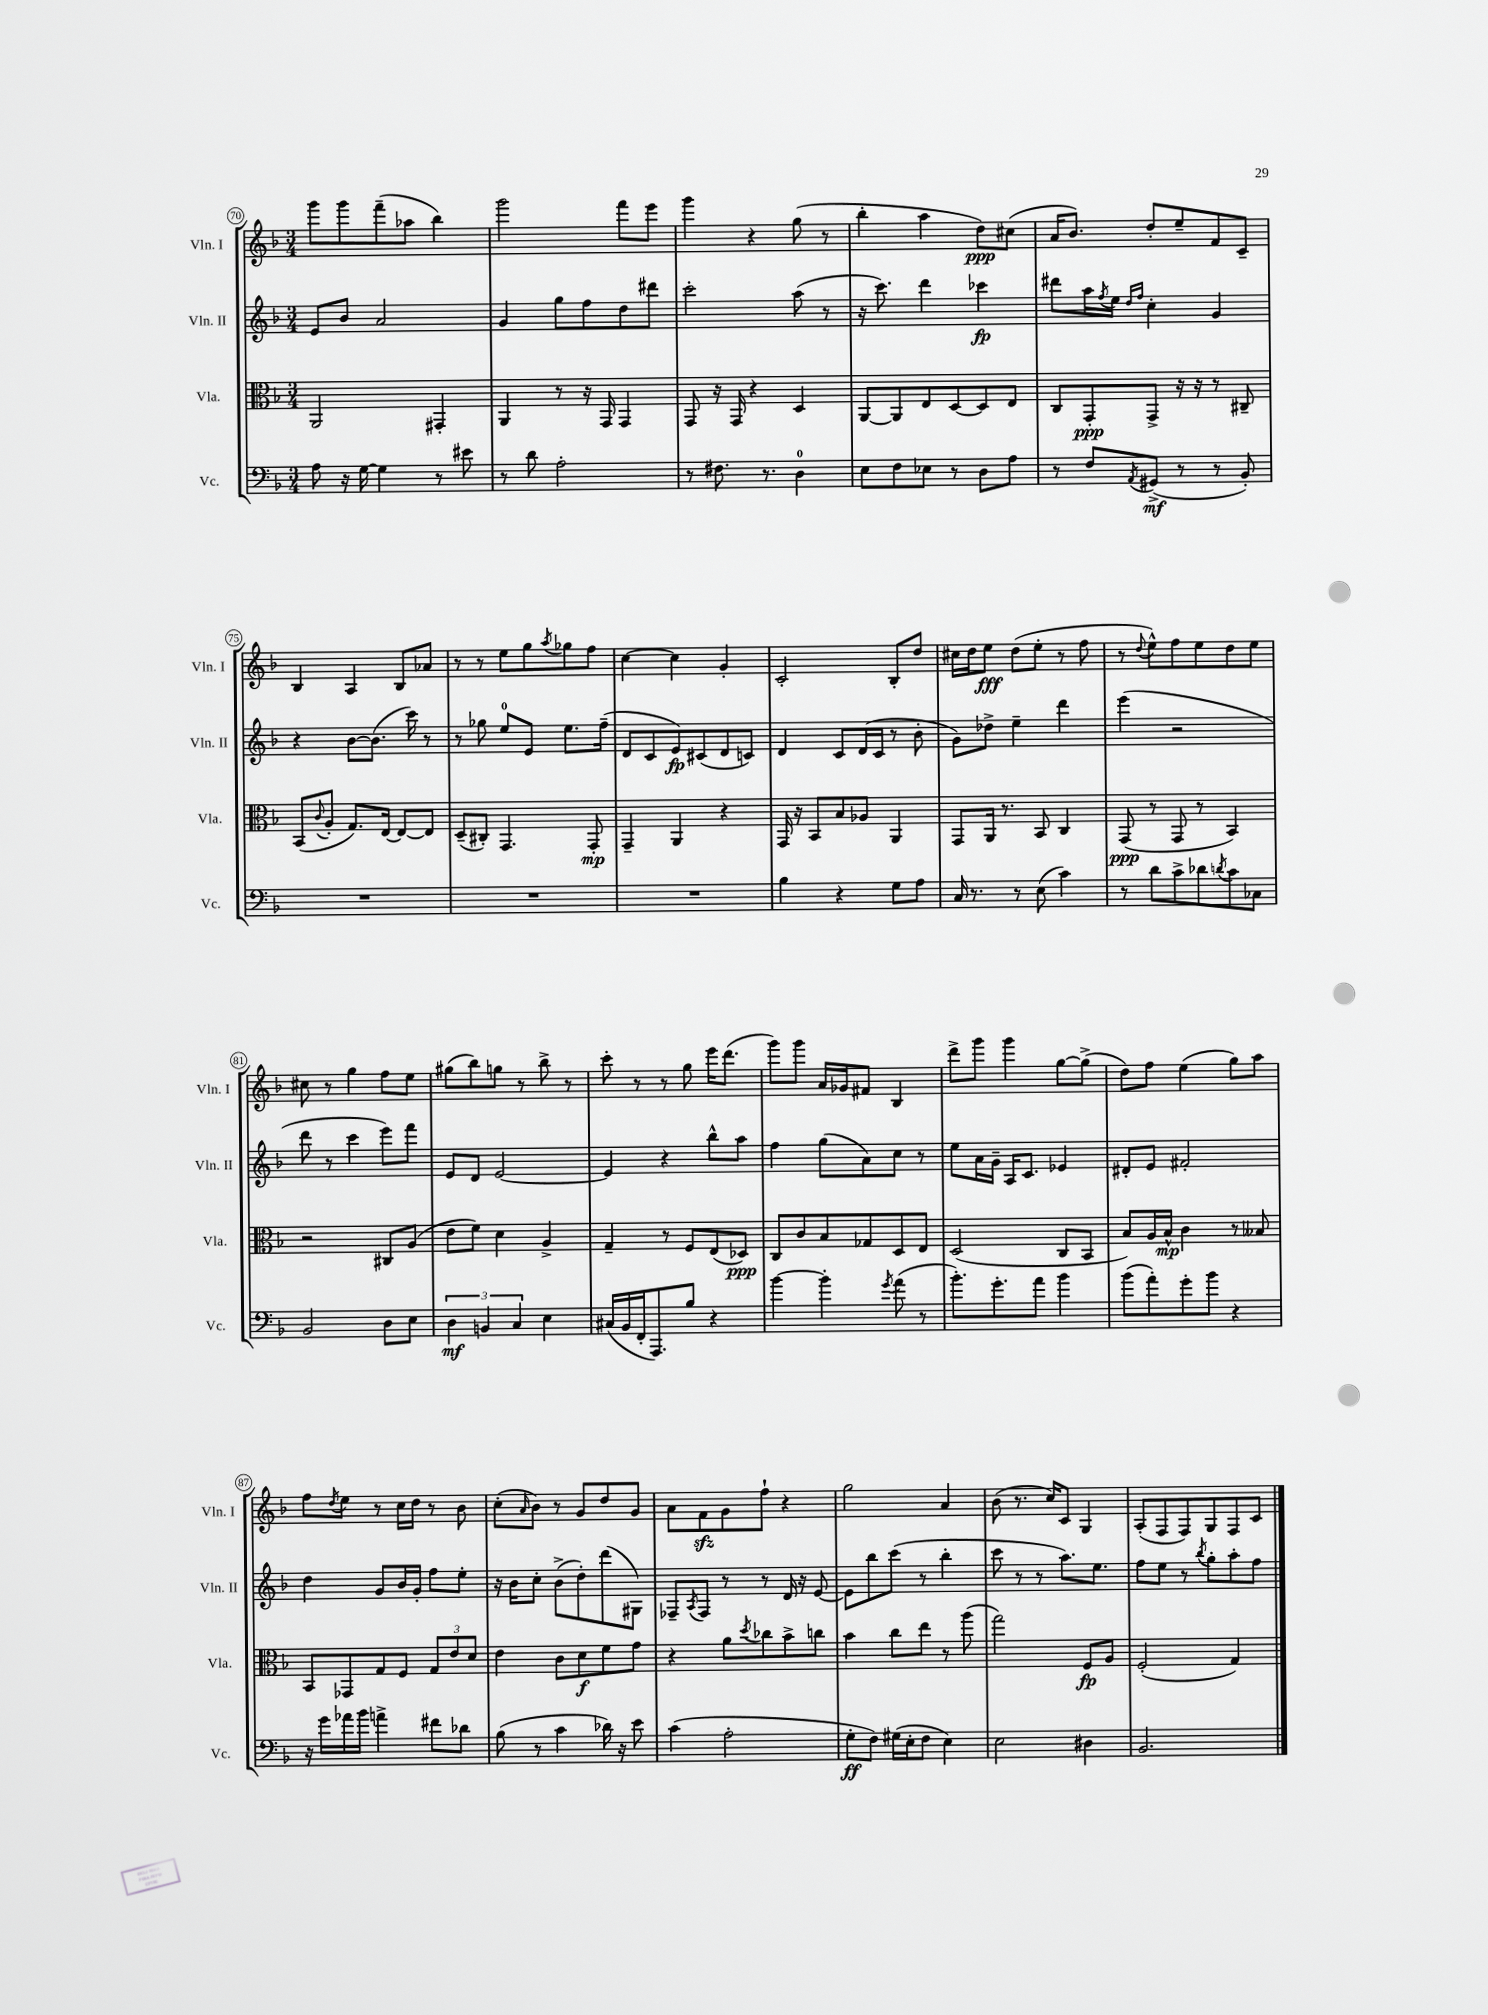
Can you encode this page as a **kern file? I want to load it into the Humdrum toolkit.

**kern	**kern	**kern	**kern
*staff4	*staff3	*staff2	*staff1
*clefF4	*clefC3	*clefG2	*clefG2
*k[b-]	*k[b-]	*k[b-]	*k[b-]
*M3/4	*M3/4	*M3/4	*M3/4
8A	2AA	8e	8ggg
16r	.	8b-	8ggg
[16G	.	.	.
4G]	.	2a	(8fff~
.	.	.	8aa-
8r	4GG#'	.	4bb-)
8e#	.	.	.
=	=	=	=
8r	4AA	4g	2ggg
8d	.	.	.
2A'	8r	8gg	.
.	16r	8ff	.
.	16GG	.	.
.	4GG	8dd	8fff
.	.	8ddd#	8eee
=	=	=	=
8r	8GG	2ccc'	4ggg
8.F#	16r	.	.
.	16GG	.	.
.	4r	.	4r
8.r	.	.	.
4D	4D	(8aa	(8gg
.	.	8r	8r
=	=	=	=
8E	[8AA	16r	4bb-'
.	.	8.ccc)	.
8F	8AA]	.	.
8E-	8E	4ddd	4aa
8r	[8D	.	.
8D	8D]	4ccc-	8dd)
8A	8E	.	(8cc#
=	=	=	=
8r	8C	8ddd#	16a
.	.	.	8.b-)
8F	8GG'	16aa	.
.	.	8qff	.
.	.	16ee	.
.	.	16qqdd	.
8qAA	.	16qqff	.
(8GG#^	8GG^	4cc'	8dd'
8r	16r	.	8ee~
.	16r	.	.
8r	8r	4g	8f
8BB-')	8C#~	.	8c~
=	=	=	=
2.r	(8BB-	4r	4B-
.	8qqc	.	.
.	8A'	.	.
.	8.G)	[8b-	4A
.	.	(8.b-]	.
.	[16E	.	.
.	8E_	.	8B-
.	.	16ccc)	.
.	8E]	8r	8a-
=	=	=	=
2.r	(8D~	8r	8r
.	8C#')	8gg-	8r
.	4.GG	8ee	8ee
.	.	8e	8gg
.	.	.	8qaa
.	.	8.ee	8gg-
.	8GG'	.	8ff
.	.	(16ff~	.
=	=	=	=
2.r	4GG~	8d	[4cc
.	.	8c	.
.	4AA	8e)	4cc]
.	.	(8c#	.
.	4r	8d	4g'
.	.	8c)	.
=	=	=	=
4B-	16GG	4d	2c'
.	16r	.	.
.	8BB-	.	.
4r	8B-	8c	.
.	8A-	(16d	.
.	.	16c	.
8G	4AA	8r	8B-'
8A	.	8b-'	8dd
=	=	=	=
16C	8GG	8g)	16cc#
8.r	.	.	16dd
.	16AA	8dd-^	8ee
.	8.r	.	.
8r	.	4ee~	(8dd
(8E	8BB-	.	8ee'
4c)	4C	4ddd	8r
.	.	.	8ff
=	=	=	=
8r	(8GG	(4eee	8r
.	.	.	8qqdd
8d	8r	.	8ee^^)
8c^	8GG	2r	8ff
8d-	8r	.	8ee
8qd	.	.	.
8c	4BB-)	.	8dd
8C-	.	.	8ee
=	=	=	=
2BB-	2r	8ddd	8cc#
.	.	8r	8r
.	.	4ccc	4gg
8D	8C#	8eee)	8ff
8E	(8A	8fff	8ee
=	=	=	=
6D	8e	8e	(8gg#
.	8f)	8d	8bb-)
6BB	.	.	.
.	4d	[2e	8gg
6C	.	.	.
.	.	.	8r
4E	4A^	.	8bb-^
.	.	.	8r
=	=	=	=
(16C#	4G~	4e]	8ccc'
16BB-	.	.	.
16FF'	.	.	8r
8.AAA)	.	.	.
.	8r	4r	8r
8B-	8F	.	8gg
4r	(8E	8bb-^^	16eee
.	.	.	(8.ddd
.	8D-)	8aa	.
=	=	=	=
[4b-	8C	4ff	8ggg)
.	8c	.	8ggg
4b-']	8B-	(8gg	16a
.	.	.	16g-
.	8G-	8a)	8f#
8qg	.	.	.
(8a	8D	8cc	4B-
8r	8E	8r	.
=	=	=	=
8.b-')	(2D	8ee	8ddd^
.	.	16a	8ggg
8.g'	.	16g~	.
.	.	16A	4ggg
.	.	8.c	.
8a	.	.	.
4b-	8C	4e-	[8gg
.	8BB-	.	(8gg^]
=	=	=	=
(8b-	8B-)	8d#'	8dd)
8a')	16A	8e	8ff
.	16B-^^	.	.
8g'	4c	2f#'	(4ee
8b-	.	.	.
4r	8r	.	8gg)
.	8B--	.	8aa
=	=	=	=
16r	8BB-	4dd	8ff
16g	.	.	.
.	.	.	8qdd
16a-	8GG-	.	8ee
16b-	.	.	.
4a^	8G	8g	8r
.	8F	16b-	16cc
.	.	16g'	16dd
8f#	12G	8ff	8r
.	12e	.	.
8d-	.	8ee'	8b-
.	12d	.	.
=	=	=	=
(8B-	4e	16r	(8cc'
.	.	16b-	.
.	.	.	16qqa
8r	.	8cc'	8b-)
4c	8c	(8b-^	8r
.	8d	8dd')	8g
16d-)	8f	(8ddd	8dd
16r	.	.	.
8e	8g	8G#)	8g
=	=	=	=
(4c	4r	8F-~	8a
.	.	8qA	.
.	.	8F-	8f
2A'	8a	8r	8g
.	8qdd	.	.
.	8cc-	8r	8ff`
.	8b-^	16d	4r
.	.	16r	.
.	8cc	[8e	.
=	=	=	=
8G'	4b-	8e]	2gg
8F)	.	8bb-	.
(16G#	8cc	(8ccc	.
16E'	.	.	.
8F	8ee	8r	.
4E)	8r	4bb-'	4a
.	(8aa	.	.
=	=	=	=
2E	2gg)	8ccc	(8b-
.	.	8r	8.r
.	.	8r	.
.	.	.	16cc)
.	.	8.aa)	8c
4D#	8F	.	4G
.	.	8.ee	.
.	8A	.	.
=	=	=	=
2.BB-	(2F'	8ff	(8A'
.	.	8ee	8F
.	.	8r	8F)
.	.	8qbb-	.
.	.	8gg'	8G
.	4G)	8aa'	8F
.	.	8ff	8c
==	==	==	==
*-	*-	*-	*-
